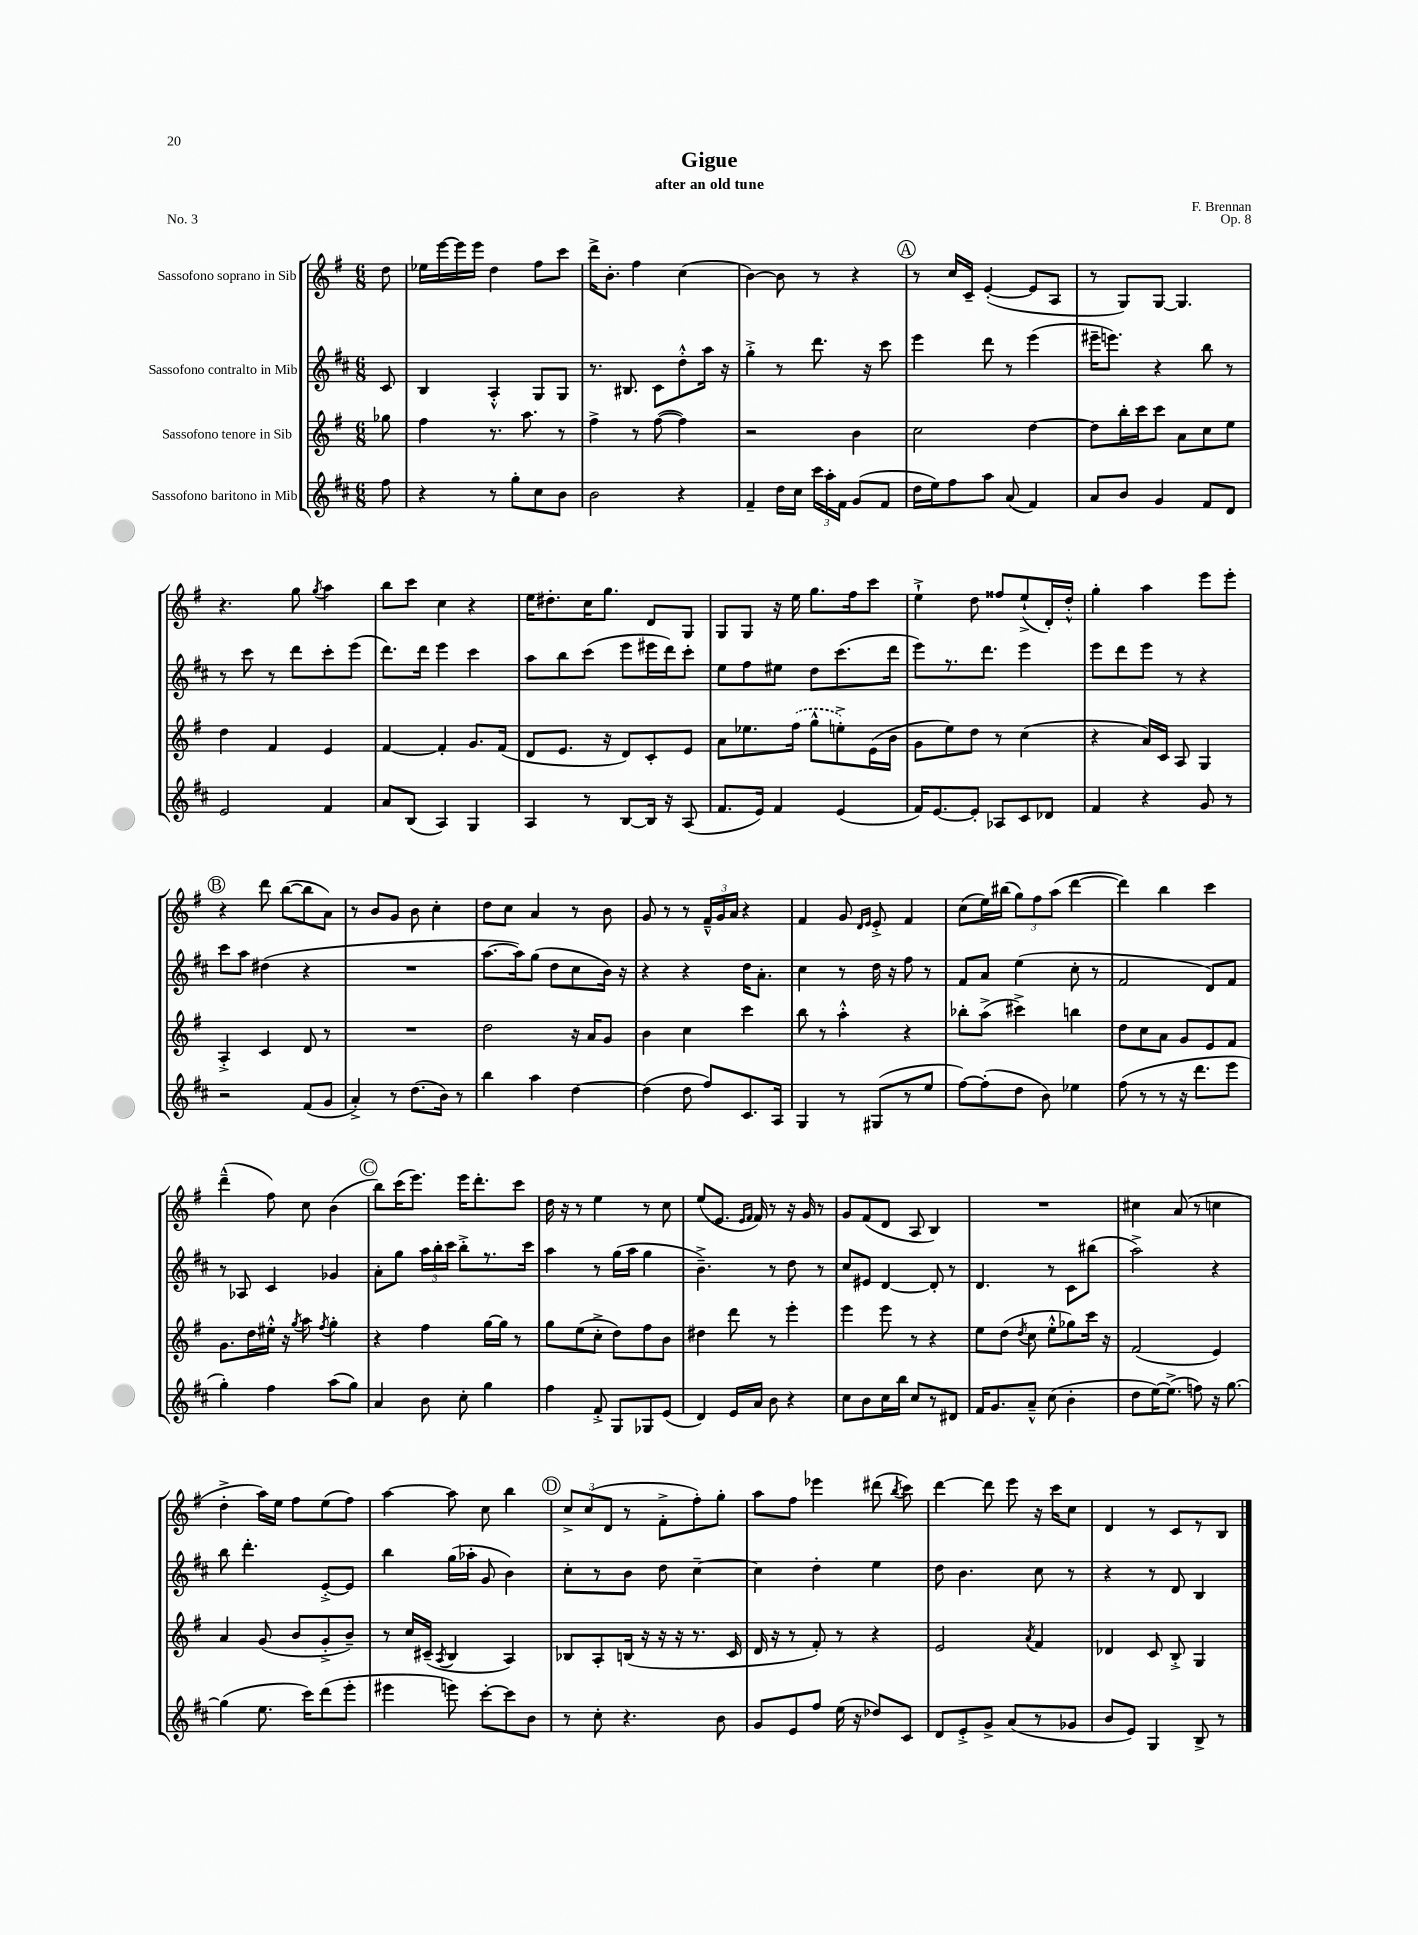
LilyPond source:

\header { title = "Gigue" composer = "F. Brennan" subtitle = "after an old tune" opus = "Op. 8" piece = "No. 3" }
<<
\new StaffGroup <<
\new Staff = "s0" \with { instrumentName = "Sassofono soprano in Sib" } {
    \clef treble \key g \major \numericTimeSignature \time 6/8 \partial 8
    \autoBeamOff d''8 |
    ees''16[ e'''16~ e'''16 e'''16] d''4 fis''8[ c'''8] |
    d'''16[-> b'8.]-. fis''4 c''4( |
    b'4~) b'8 r8 r4 |
    \mark \markup { \circle "A" } r8 c''16[ c'16]-- e'4~-.( e'8[ a8] |
    r8 g8[) g8]~ g4. |
    r4. g''8 \acciaccatura { g''8 } a''4 |
    b''8[ c'''8] c''4 r4 |
    e''16[ dis''8.-. c''16 g''8.] d'8[ g8] |
    g8[ g8] r16 e''16 g''8.[ fis''16 c'''8] |
    e''4-!-> d''8 fisis''8[ e''8-!->( d'16-.) d''16]-.-^ |
    g''4-. a''4 e'''8[ e'''8]-. |
    \mark \markup { \circle "B" } r4 d'''8 b''8[~( b''8 a'8]) |
    r8 b'8[ g'8] b'8 c''4-. |
    d''8[ c''8] a'4 r8 b'8 |
    g'8 r8 r8 \tuplet 3/2 { fis'16[---^ g'16 a'16] } r4 |
    fis'4 g'8 \grace { d'16[ e'16] } e'8-.-> fis'4 |
    c''8[( e''16) bis''16]( \tuplet 3/2 { g''8[) fis''8 a''8]( } d'''4~ |
    d'''4) b''4 c'''4 |
    d'''4---^( fis''8) c''8 b'4( |
    \mark \markup { \circle "C" } b''8[) c'''16( e'''8.]) e'''16[ d'''8.-. c'''8] |
    d''16 r16 r8 e''4 r8 c''8 |
    e''8[( e'8.] \grace { e'16[ fis'16] } fis'16) r8 r16 g'16 r8 |
    g'8[ fis'8( d'8] a8 b4) |
    R2. |
    cis''4 a'8( r8 c''4 |
    d''4-.-> a''16[) e''16] fis''8[ e''8( fis''8]) |
    a''4~ a''8 c''8 b''4 |
    \mark \markup { \circle "D" } \tuplet 3/2 { c''8[-> c''8( d'8] } r8 fis'8[-.-> fis''8-.) g''8]-. |
    a''8[ fis''8] ees'''4 dis'''8( \acciaccatura { b''8 } c'''8) |
    d'''4~ d'''8 e'''8 r16 c'''16[ c''8] |
    d'4 r8 c'8[ r8 b8] \bar "|." |
}
\new Staff = "s1" \with { instrumentName = "Sassofono contralto in Mib" } {
    \clef treble \key d \major \numericTimeSignature \time 6/8 \partial 8
    \autoBeamOff cis'8 |
    b4 a4-.-^ g8[ g8] |
    r8. bis8. cis'8[ d''8-.-^ a''16] r16 |
    g''4-.-> r8 d'''8. r16 cis'''8 |
    \mark \markup { \circle "A" } e'''4 d'''8 r8 e'''4( |
    eis'''16[-- e'''8.]) r4 b''8 r8 |
    r8 cis'''8 r8 d'''8[ cis'''8-. e'''8]( |
    d'''8.[) d'''16] e'''4 cis'''4 |
    a''8[ b''8 cis'''8]( e'''8[ eis'''16 d'''16) cis'''8]-. |
    e''8[ fis''8 eis''8] d''8[ cis'''8.( d'''16] |
    e'''8[) r8. d'''8.] e'''4 |
    e'''8[ d'''8 e'''8] r8 r4 |
    \mark \markup { \circle "B" } cis'''8[ a''8] dis''4( r4 |
    R2. |
    a''8.[~ a''16) g''8]( d''8[ cis''8 b'16]) r16 |
    r4 r4 d''16[ a'8.]-. |
    cis''4 r8 d''16 r16 fis''8 r8 |
    fis'8[ a'8] e''4( cis''8-. r8 |
    fis'2 d'8[) fis'8] |
    r8 aes8 cis'4 ges'4 |
    \mark \markup { \circle "C" } a'8[-. g''8] \tuplet 3/2 { a''16[ b''16-. cis'''16] } b''8[-.-> r8. cis'''16] |
    a''4 r8 g''16[( a''16] g''4 |
    b'4.--->) r8 d''8 r8 |
    cis''8[ eis'8] d'4~ d'8-. r8 |
    d'4. r8 cis'8[ bis''8]( |
    a''2->) r4 |
    b''8 d'''4.-. e'8[~-.-> e'8] |
    b''4 g''16[( aes''16]-. g'8 b'4) |
    \mark \markup { \circle "D" } cis''8[-. r8 b'8] d''8 cis''4~-- |
    cis''4 d''4-. e''4 |
    d''8 b'4. cis''8 r8 |
    r4 r8 d'8 b4 \bar "|." |
}
\new Staff = "s2" \with { instrumentName = "Sassofono tenore in Sib" } {
    \clef treble \key g \major \numericTimeSignature \time 6/8 \partial 8
    \autoBeamOff ges''8 |
    fis''4 r8. a''8. r8 |
    fis''4-> r8 fis''8~( fis''4) |
    r2 b'4 |
    \mark \markup { \circle "A" } c''2 d''4~ |
    d''8[ b''16-. c'''16 c'''8] a'8[ c''8 e''8] |
    d''4 fis'4 e'4 |
    fis'4~ fis'4-. g'8.[ fis'16]( |
    d'8[ e'8.] r16 d'8[) c'8-. e'8] |
    a'8[ ees''8. \once \slurDashed fis''16]( g''8[-^ e''8-.->) e'16( b'16] |
    g'8[ e''8) d''8] r8 c''4( |
    r4 a'16[) c'16] a8 g4 |
    \mark \markup { \circle "B" } a4-.-> c'4 d'8 r8 |
    R2. |
    d''2 r16 a'16[ g'8] |
    b'4 c''4 c'''4 |
    b''8 r8 a''4-.-^ r4 |
    bes''8[-. a''8]->( cis'''4->) b''4 |
    d''8[ c''8 a'8] g'8[ e'8 fis'8] |
    g'8.[ d''16 eis''16]-.-^ r16 \acciaccatura { g''8 } a''8 \acciaccatura { fis''8 } g''4-. |
    \mark \markup { \circle "C" } r4 fis''4 g''16[~ g''16] r8 |
    g''8[ e''8( c''8]-.-> d''8[) fis''8 b'8] |
    dis''4 d'''8 r8 e'''4-. |
    e'''4 e'''8 r8 r4 |
    e''8[ d''8]( \acciaccatura { d''8 } c''8 e''8[-.-^ ges''8) c'''16] r16 |
    fis'2( e'4) |
    a'4 g'8( b'8[ g'8-.-> b'8]--) |
    r8 c''16[ cis'16]--( \acciaccatura { a8 } b4 a4) |
    \mark \markup { \circle "D" } bes8[ a8-. b16]( r16 r16 r16 r8. c'16 |
    d'16 r16 r8 fis'8-.) r8 r4 |
    e'2 \acciaccatura { a'8 } fis'4 |
    des'4 c'8 b8-.-> g4 \bar "|." |
}
\new Staff = "s3" \with { instrumentName = "Sassofono baritono in Mib" } {
    \clef treble \key d \major \numericTimeSignature \time 6/8 \partial 8
    \autoBeamOff fis''8 |
    r4 r8 g''8[-. cis''8 b'8] |
    b'2 r4 |
    fis'4-- d''16[ cis''16] \tuplet 3/2 { cis'''16[ a''16-. fis'16] } g'8[( fis'8] |
    \mark \markup { \circle "A" } d''16[ e''16) fis''8 a''8] a'8( fis'4) |
    a'8[ b'8] g'4 fis'8[ d'8] |
    e'2 fis'4 |
    a'8[ b8]( a4) g4 |
    a4 r8 b8[~ b16] r16 a8( |
    fis'8.[ e'16]) fis'4 e'4( |
    fis'16[) e'8.~ e'8]-. aes8[ cis'8 des'8] |
    fis'4 r4 g'8 r8 |
    \mark \markup { \circle "B" } r2 fis'8[( g'8] |
    a'4-.->) r8 d''8.[( b'16]) r8 |
    b''4 a''4 d''4~ |
    d''4( d''8 fis''8[) cis'8. a16] |
    g4 r8 gis8[( r8 e''8] |
    fis''8[~) fis''8-.( d''8] b'8) ees''4 |
    fis''8( r8 r8 r16 d'''8.[ e'''8] |
    g''4-.) fis''4 a''8[( g''8]) |
    \mark \markup { \circle "C" } a'4 b'8 cis''8-. g''4 |
    fis''4 fis'8-.-> g8[ ges8 e'8]( |
    d'4) e'16[ a'16] b'8 r4 |
    cis''8[ b'8 cis''16 b''16] cis''8[ r8 dis'8] |
    fis'16[ g'8. a'8]---^ cis''8( b'4-. |
    d''8[ e''16~) e''8.]->( f''8) r16 g''8.~ |
    g''4( e''8. cis'''16[) d'''8( e'''8]-. |
    eis'''4 e'''8) cis'''8[~-. cis'''8 b'8] |
    \mark \markup { \circle "D" } r8 cis''8-. r4. b'8 |
    g'8[ e'8 fis''8] e''16( r16 des''8[) cis'8] |
    d'8[ e'8-.-> g'8]-> a'8[( r8 ges'8] |
    b'8[ e'8]) g4 b8-> r8 \bar "|." |
}
>>
>>
\layout { \context { \Score \remove "Bar_number_engraver" } }
